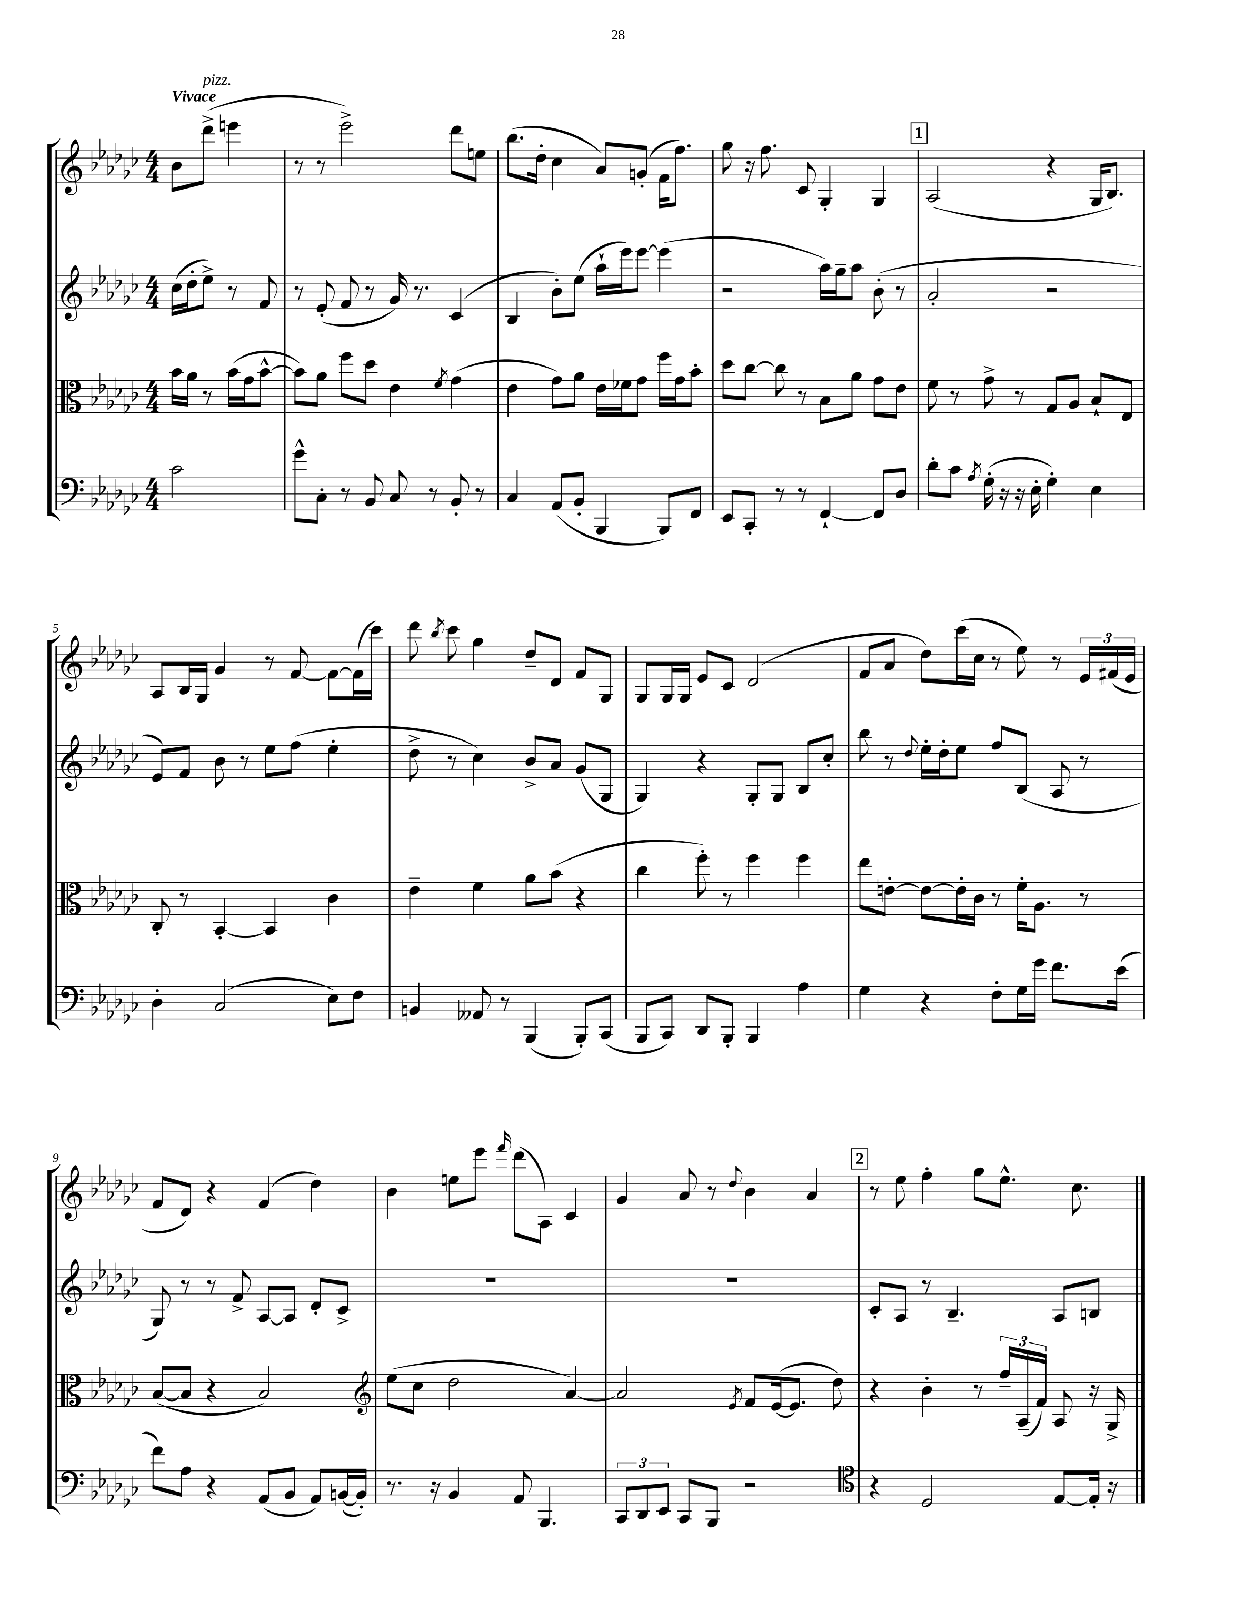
<<
\new StaffGroup <<
\new Staff = "s0" {
    \clef treble \key ges \major \numericTimeSignature \time 4/4 \partial 2 \tempo "Vivace"
    \autoBeamOff bes'8[ des'''8]->^\markup { \italic "pizz." }( e'''4 |
    r8 r8 ees'''2->) des'''8[ e''8] |
    bes''8.[( des''16]-. ces''4 aes'8[) g'8]-.( f'16[ f''8.]) |
    ges''8 r16 f''8. ces'8 ges4-. ges4 |
    \mark \markup { \box "1" } aes2( r4 ges16[ bes8.]) |
    aes8[ bes16 ges16] ges'4 r8 f'8~ f'8[~ f'16( ces'''16]) |
    des'''8 \acciaccatura { bes''8 } ces'''8 ges''4 des''8[-- des'8] f'8[ ges8] |
    ges8[ ges16 ges16] ees'8[ ces'8] des'2( |
    f'8[ aes'8] des''8[) ces'''16( ces''16] r8 ees''8) r8 \tuplet 3/2 { ees'16[ fis'16( ees'16] } |
    f'8[ des'8]) r4 f'4( des''4) |
    bes'4 e''8[ ees'''8] \grace { f'''16 } des'''8[( aes8]) ces'4 |
    ges'4 aes'8 r8 \appoggiatura { des''8 } bes'4 aes'4 |
    \mark \markup { \box "2" } r8 ees''8 f''4-. ges''8[ ees''8.]-^ ces''8. \bar "|." |
}
\new Staff = "s1" {
    \clef treble \key ges \major \numericTimeSignature \time 4/4 \partial 2
    \autoBeamOff ces''16[( des''16-. ees''8]->) r8 f'8 |
    r8 ees'8-.( f'8 r8 ges'16) r8. ces'4( |
    bes4 bes'8[-.) ees''8]( aes''16[-! ees'''16) ees'''8]~ ees'''4( |
    r2 aes''16[) ges''16-- aes''8] bes'8-.( r8 |
    \mark \markup { \box "1" } aes'2-. r2 |
    ees'8[) f'8] bes'8 r8 ees''8[ f''8]( ees''4-. |
    des''8-> r8 ces''4) bes'8[-> aes'8] ges'8[( ges8] |
    ges4) r4 ges8[-. ges8] bes8[ ces''8]-. |
    bes''8 r8 \appoggiatura { des''8 } ees''16[-. des''16-. ees''8] f''8[ bes8]( aes8 r8 |
    ges8) r8 r8 f'8-> aes8[~ aes8] des'8[-. ces'8]-> |
    R1 |
    R1 |
    \mark \markup { \box "2" } ces'8[-. aes8] r8 bes4.-- aes8[ b8] \bar "|." |
}
\new Staff = "s2" {
    \clef alto \key ges \major \numericTimeSignature \time 4/4 \partial 2
    \autoBeamOff bes'16[ aes'16] r8 bes'16[( ges'16 bes'8]~-^ |
    bes'8[) aes'8] f''8[ des''8] ees'4 \acciaccatura { f'8 } ges'4( |
    ees'4 ges'8[) aes'8] ees'16[ fes'16 ges'8] f''16[ ges'16 bes'8]-. |
    des''8[ ces''8]~ ces''8 r8 bes8[ aes'8] ges'8[ ees'8] |
    \mark \markup { \box "1" } f'8 r8 ges'8-> r8 ges8[ aes8] bes8[-! ees8] |
    ces8-. r8 bes,4~-. bes,4 ces'4 |
    ees'4-- f'4 aes'8[ bes'8]( r4 |
    ces''4 f''8-.) r8 f''4 f''4 |
    ees''8[ e'8]~-. e'8[~ e'16-. ces'16] r8 f'16[-. aes8.] r8 |
    bes8[~( bes8] r4 bes2) |
    \clef treble ees''8[( ces''8] des''2 aes'4~) |
    aes'2 \acciaccatura { ees'8 } f'8[ ees'16~( ees'8.] des''8) |
    \mark \markup { \box "2" } r4 bes'4-. r8 \tuplet 3/2 { f''16[-- aes16--( f'16]) } aes8 r16 ges16-> \bar "|." |
}
\new Staff = "s3" {
    \clef bass \key ges \major \numericTimeSignature \time 4/4 \partial 2
    \autoBeamOff ces'2 |
    ges'8[-^ ces8]-. r8 bes,8 ces8 r8 bes,8-. r8 |
    ces4 aes,8[( bes,8]-. bes,,4 bes,,8[) f,8] |
    ees,8[ ces,8]-. r8 r8 f,4~-! f,8[ des8] |
    \mark \markup { \box "1" } des'8[-. ces'8] \acciaccatura { aes8 } ges16-.( r16 r16 ees16-. ges4-.) ees4 |
    des4-. ces2( ees8[) f8] |
    b,4 aeses,8 r8 bes,,4( bes,,8[-.) ces,8]( |
    bes,,8[ ces,8]) des,8[ bes,,8]-. bes,,4 aes4 |
    ges4 r4 f8[-. ges16 ges'16] f'8.[ ees'16]( |
    f'8[) aes8] r4 aes,8[( bes,8] aes,8[) b,16~( b,16]-.) |
    r8. r16 bes,4 aes,8 bes,,4. |
    \tuplet 3/2 { ces,8[ des,8 ees,8] } ces,8[ bes,,8] r2 |
    \mark \markup { \box "2" } \clef tenor r4 des2 ees8[~ ees16]-. r16 \bar "|." |
}
>>
>>
